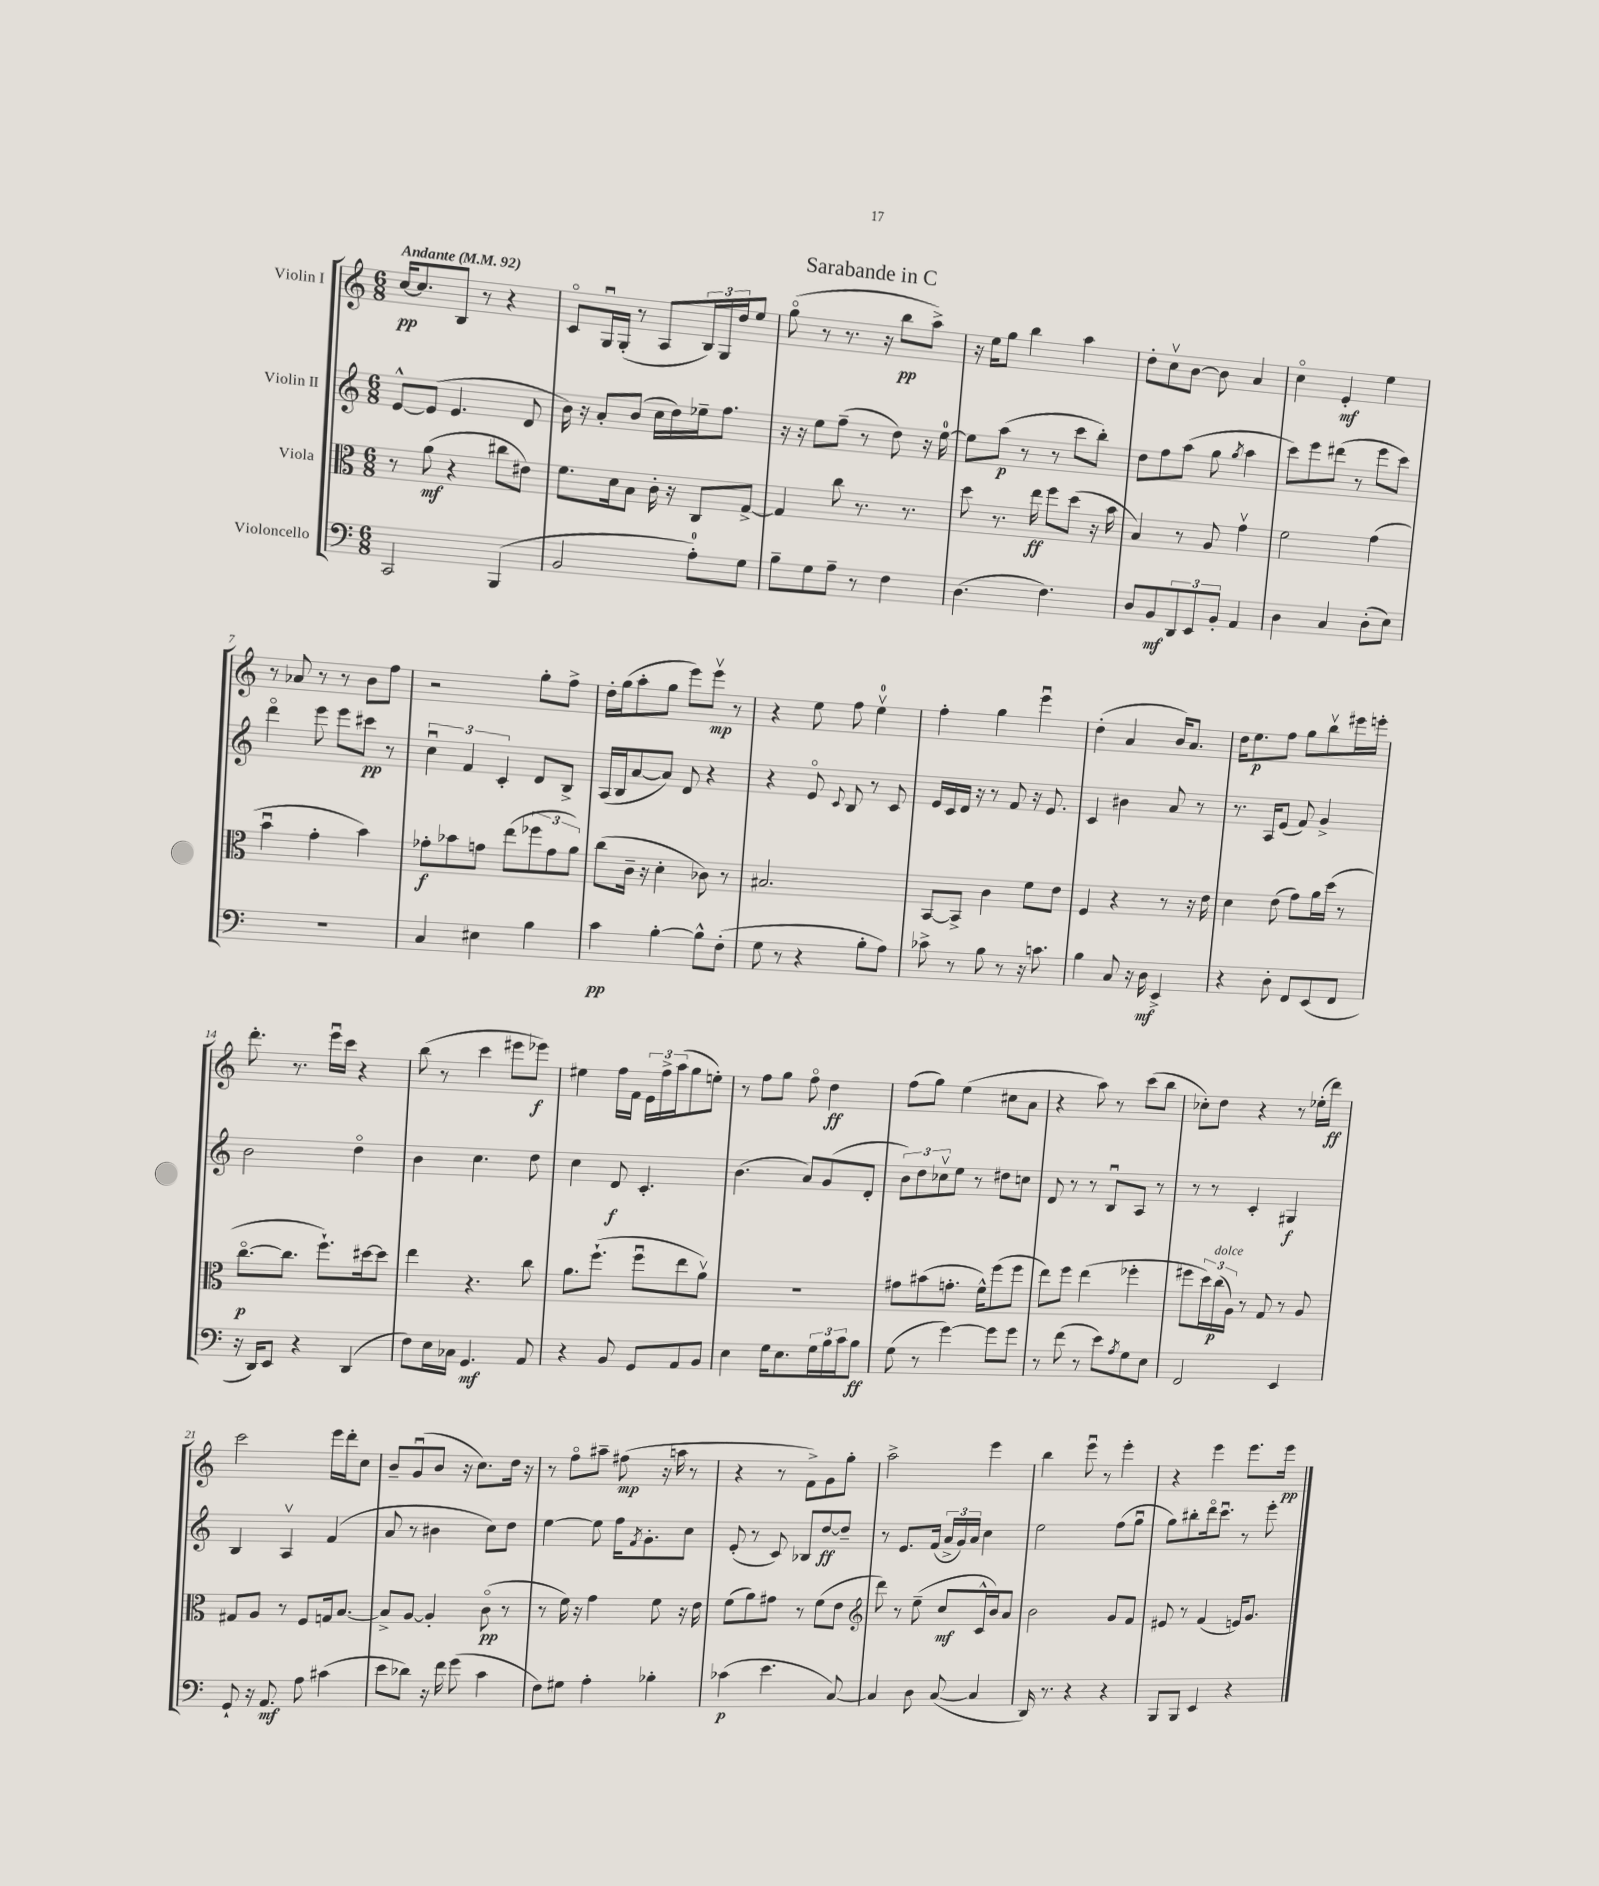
\header { title = "Sarabande in C" }
<<
\new StaffGroup <<
\new Staff = "s0" \with { instrumentName = "Violin I" } {
    \clef treble \key c \major \numericTimeSignature \time 6/8 \tempo "Andante" 4 = 92
    c''16~\pp c''8. b8 r8 r4 |
    c'8\flageolet g16\downbow g16-.( r8 a8 \tuplet 3/2 { b16) g16 d''16 } e''8 |
    g''8\flageolet( r8 r8. r16 b''8\pp a''8->) |
    r16 e''16 g''8 b''4 a''4 |
    d''8-. c''8\upbow b'8~ b'8 a'4 |
    c''4\flageolet e'4-.\mf e''4 |
    r8 aes'8 r8 r8 b'8 f''8 |
    r2 g''8-. f''8-> |
    d''16-. g''16( a''8-. g''8 e'''8) e'''8\upbow\mp r8 |
    r4 e''8 f''8 e''4-0\upbow |
    f''4-. g''4 e'''4\downbow |
    d''4-.( a'4 b'16) a'8. |
    d''16 e''8.\p f''8 g''8 b''8\upbow eis'''16 e'''16-. |
    d'''8.-. r8. e'''16\downbow c'''16 r4 |
    b''8( r8 c'''4 eis'''8 ees'''8\f) |
    eis''4 f''16 f'16 \tuplet 3/2 { e'16 f''16-> a''16( } g''8 e''8-.) |
    r8 f''8 g''8 f''8\flageolet d''4\ff |
    f''8( g''8) e''4( cis''8 a'8 |
    r4 a''8) r8 c'''8( b''8 |
    ces''8-.) d''8 r4 r8 ees''16-.( d'''16\ff) |
    c'''2 e'''16 d'''16-. c''8 |
    b'8-- g'8\downbow( b'8 r16 c''8.) d''16 r16 |
    r8 f''8\flageolet ais''8-- fis''8\mp( r16 a''16 r8 |
    r4 r8 f'8->) g'8 g''8-. |
    a''2-> e'''4 |
    b''4 e'''8\downbow r8 e'''4-. |
    r4 e'''4 e'''8. e'''16\pp \bar "|." |
}
\new Staff = "s1" \with { instrumentName = "Violin II" } {
    \clef treble \key c \major \numericTimeSignature \time 6/8
    e'8~-^ e'8( e'4. d'8 |
    b'16) r16 a'8-. b'8( c''16 d''16) ees''16-- f''8. |
    r16 r16 e''8 f''8--( r8 d''8) r16 e''16-0~ |
    e''8 a''8\p( r8 r8 c'''8 b''8-.) |
    d''8 f''8 a''8( g''8 \acciaccatura { g''8 } a''4 |
    c'''8) e'''8 dis'''8( r8 e'''8 c'''8) |
    d'''4\flageolet e'''8 e'''8 cis'''8\pp r8 |
    \tuplet 3/2 { c''4\downbow f'4 c'4-. } d'8 b8-> |
    a16( b16 a'8~ a'8) d'8 r4 |
    r4 e'8\flageolet \appoggiatura { c'8 } b8 r8 c'8 |
    e'16 c'16 d'16 r16 r8 f'8 r16 e'8. |
    c'4 bis'4 a'8 r8 |
    r8. a16 e'8( f'8) g'4-> |
    b'2 d''4\flageolet |
    b'4 c''4. d''8 |
    c''4 d'8\f c'4.-. |
    b'4.( a'8) g'8( d'8-. |
    \tuplet 3/2 { b'8) d''8 ces''8\upbow } e''8 r8 dis''8 c''8 |
    d'8 r8 r8 b8\downbow a8 r8 |
    r8 r8 c'4-. gis4\f |
    b4 a4\upbow f'4( |
    a'8 r8 bis'4 c''8) d''8 |
    e''4~ e''8 f''16 \acciaccatura { f'8 } g'8.-. c''8 |
    e'8-.( r8 c'8) bes8 d''8~\ff d''8-- |
    r8 e'8. f'16( \tuplet 3/2 { a'16-> g'16) a'16 } c''4 |
    e''2 f''8( g''8\downbow |
    g''8) bis''8-. d'''16\flageolet c'''8.\downbow r8 e'''8-. \bar "|." |
}
\new Staff = "s2" \with { instrumentName = "Viola" } {
    \clef alto \key c \major \numericTimeSignature \time 6/8
    r8 a'8\mf( r4 cis''8 eis'8) |
    f'8. d'16 b8 c'16-. r16 c8 g8~-> |
    g4 c''8 r8. r8. |
    d''8 r8. e''16\ff f''8 d''8( r16 b'16 |
    b4) r8 a8 g'4\upbow |
    f'2 g'4( |
    b'4\downbow g'4-. b'4) |
    ges'8-.\f bes'8 g'8 e''8( \tuplet 3/2 { fes''8 g'8 a'8) } |
    c''8( c'16-- r16 d'4-. ces'8) r8 |
    bis2. |
    b,8~ b,8-> c'4 f'8 e'8 |
    f4 r4 r8 r16 e'16 |
    d'4 e'8( g'8) a'16 d''16( r8 |
    c''8.~\flageolet\p c''8. f''8.-!) dis''16~ dis''8 |
    e''4 r4. c''8 |
    a'8. f''8.-!( f''8\downbow e''8 a'8\upbow) |
    r2. |
    gis'8 bis'8( g'8.-. f'16-^) f''8( f''8 |
    e''8) f''8 e''4( fes''4-. |
    fis''8 \tuplet 3/2 { d''16) c''16\p^\markup { \italic "dolce" }( a16) } r8 g8 r8 a8 |
    gis8 a8 r8 f8 g16 b8.~ |
    b8-> a8~ a4-. c'8\flageolet\pp( r8 |
    r8 f'16) r16 g'4 f'8 r16 e'16 |
    f'8( a'8) gis'8 r8 f'8( e'8 |
    \clef treble d'''8) r8 e''8--( c''8\mf c'16-^ b'16) a'8 |
    b'2 g'8 f'8 |
    eis'8 r8 f'4( e'16) g'8. \bar "|." |
}
\new Staff = "s3" \with { instrumentName = "Violoncello" } {
    \clef bass \key c \major \numericTimeSignature \time 6/8
    c,2 b,,4( |
    b,2 a8-0-.) g8 |
    b8-- g8 a8-- r8 f4 |
    d4.( f4.) |
    d8 b,8\mf \tuplet 3/2 { d,8 e,8 b,8-. } a,4 |
    d4 c4 d8-.( e8) |
    R2. |
    c4 eis4 b4 |
    c'4\pp b4~-. b8-^ f8-.( |
    g8 r8 r4 b8-. a8) |
    ces'8-> r8 b8 r8 r16 c'8. |
    b4 c8 r16 d16\mf e,4-> |
    r4 d8-. f,8 e,8( f,8 |
    r16 d,16) e,8 r4 d,4( |
    f8) e16 ces16 g,4.\mf a,8 |
    r4 b,8 g,8 a,8 b,8 |
    e4 g16 e8. \tuplet 3/2 { g16 b16 c'16 } b8\ff |
    g8( r8 g'4~) g'8 g'8 |
    r8 f'8( r8 e'8) \acciaccatura { a8 } g8 e8 |
    f,2 e,4 |
    g,8-! r16 a,8.\mf a8 cis'4( |
    e'8 des'8) r16 f'16 g'8( c'4 |
    f8) gis8 a4-. bes4-. |
    ces'4\p( e'4. c8~) |
    c4 d8 c8~( c4 |
    d,16) r8. r4 r4 |
    b,,8 b,,8 e,4 r4 \bar "|." |
}
>>
>>
